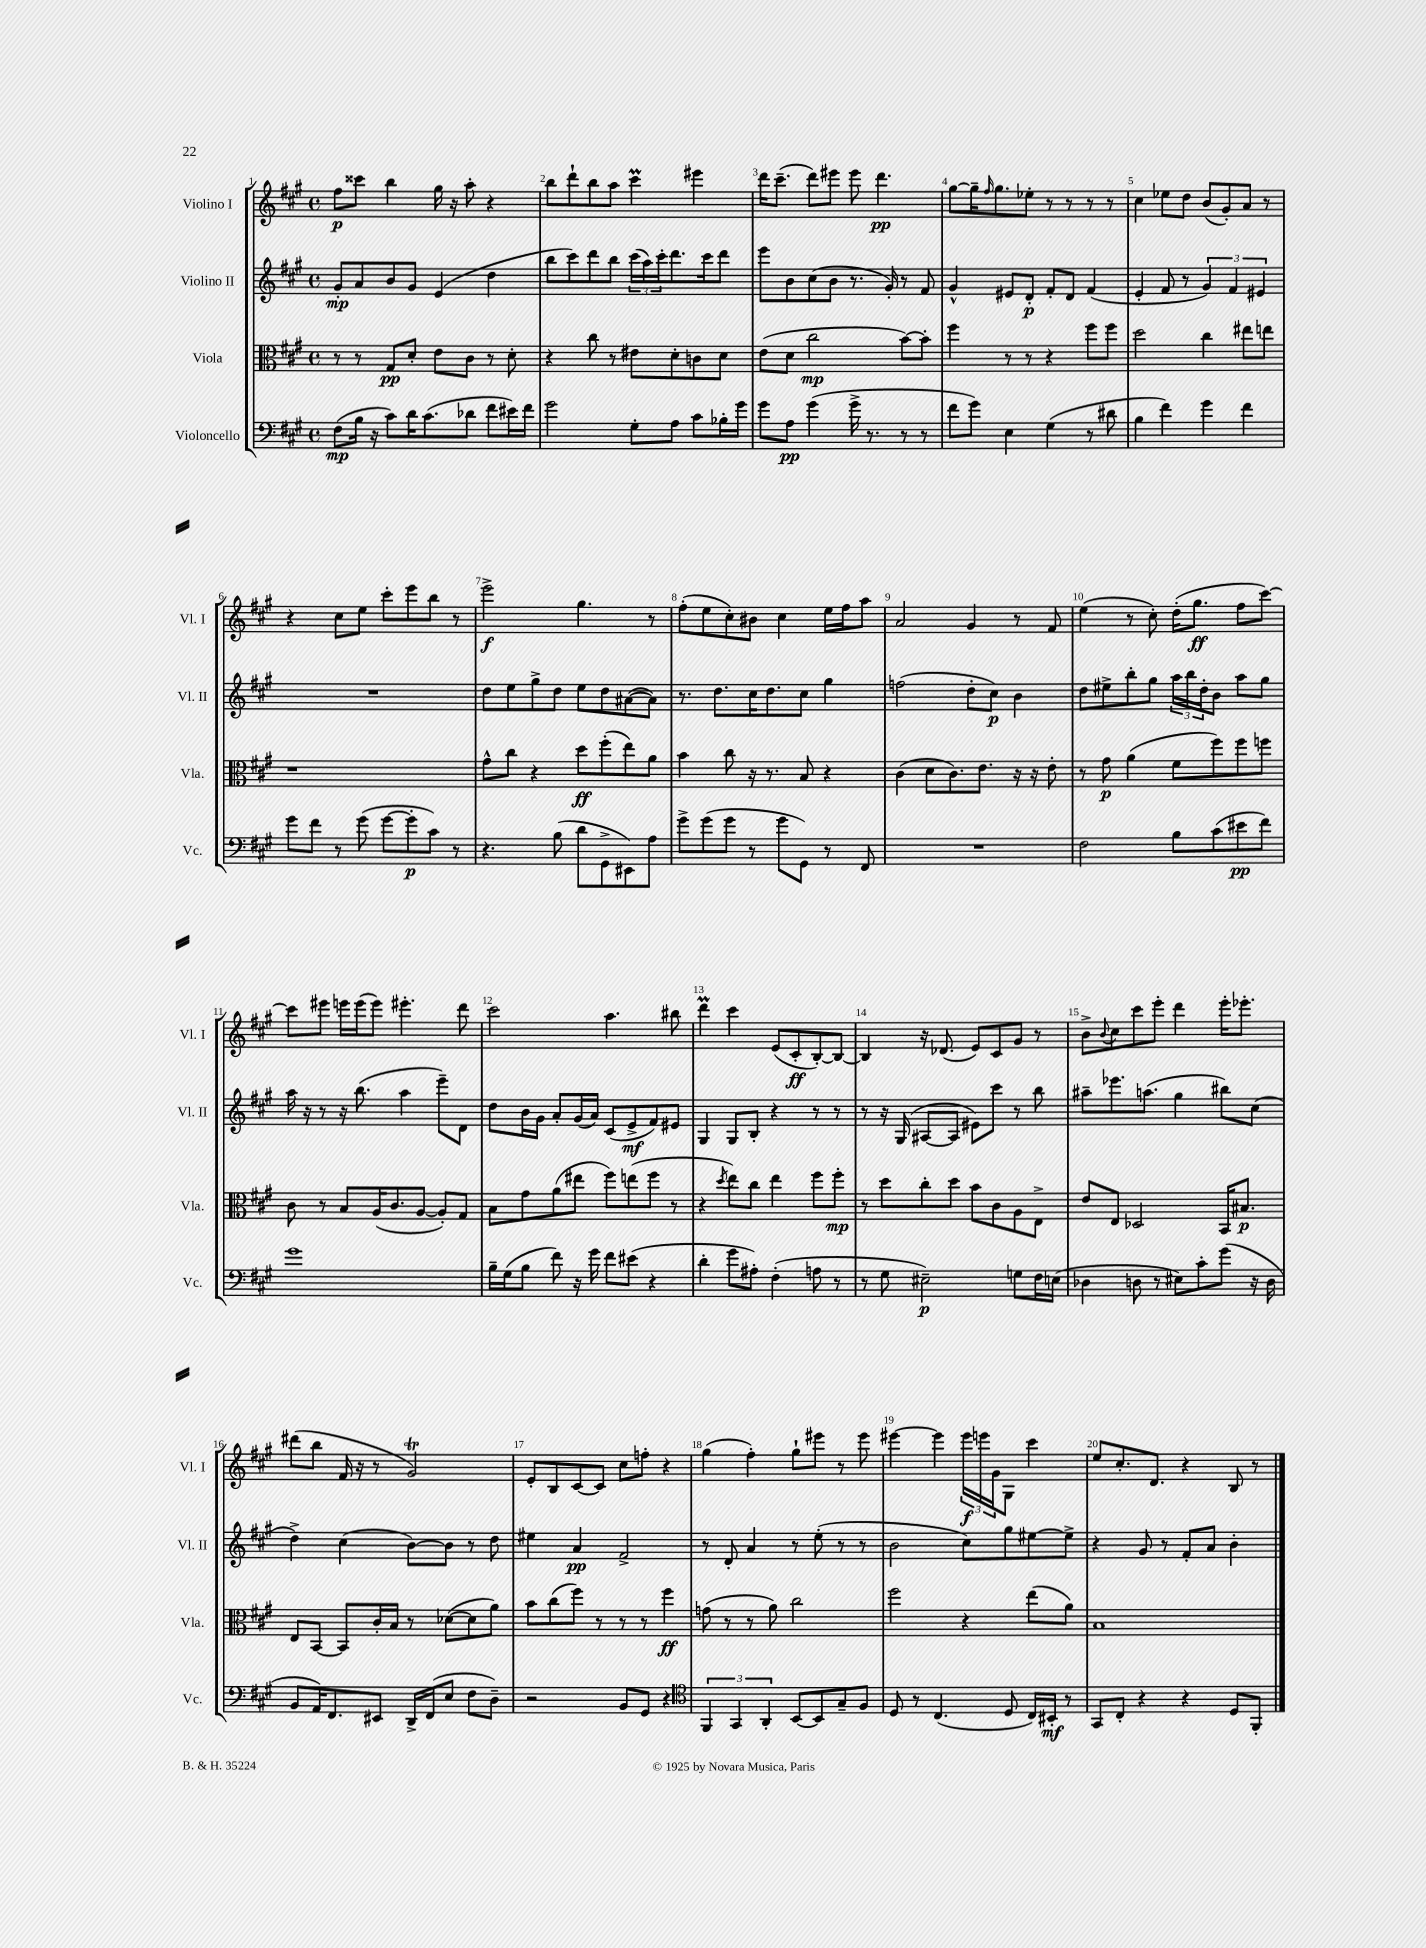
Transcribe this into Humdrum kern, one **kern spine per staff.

**kern	**dynam	**kern	**dynam	**kern	**dynam	**kern	**dynam
*part4	*part4	*part3	*part3	*part2	*part2	*part1	*part1
*staff4	*staff4	*staff3	*staff3	*staff2	*staff2	*staff1	*staff1
*I"Violoncello	*	*I"Viola	*	*I"Violino II	*	*I"Violino I	*
*I'Vc.	*	*I'Vla.	*	*I'Vl. II	*	*I'Vl. I	*
*clefF4	*	*clefC3	*	*clefG2	*	*clefG2	*
*k[f#c#g#]	*	*k[f#c#g#]	*	*k[f#c#g#]	*	*k[f#c#g#]	*
*M4/4	*	*M4/4	*	*M4/4	*	*M4/4	*
*met(c)	*	*met(c)	*	*met(c)	*	*met(c)	*
=1	=1	=1	=1	=1	=1	=1	=1
(8F#\L	mp	8r	.	8g#'/L	mp	8ff#\L	p
16B\Jk	.	8r	.	8a/	.	8ccc##X\J	.
16r	.	.	.	.	.	.	.
8c#\L)	.	8G#/L	pp	8b/	.	4bb\	.
16d\K	.	8d'/J	.	8g#/J	.	.	.
(8.c#\	.	.	.	.	.	.	.
.	.	8e\L	.	(4e/	.	16gg#\	.
.	.	.	.	.	.	16r	.
8d-X\J	.	8c#\J	.	.	.	8aa'\	.
8f#\L	.	8r	.	4dd\	.	4r	.
16e#X\L)	.	8d'\	.	.	.	.	.
16f#\JJ	.	.	.	.	.	.	.
=2	=2	=2	=2	=2	=2	=2	=2
2g#\	.	4r	.	8bb\L	.	8bb\L	.
.	.	.	.	8ccc#\)	.	8ddd`\	.
.	.	8cc#\	.	8ddd\	.	8bb\	.
.	.	8r	.	8bb\J	.	8aa\J	.
8G#'\L	.	8e#X\L	.	(24ccc#\LL	.	4ccc#m\	.
.	.	.	.	24aa\)	.	.	.
.	.	.	.	24ccc#'\J	.	.	.
8A\J	.	8d'\	.	8.ddd\	.	.	.
8c#\L	.	8cn\	.	.	.	4eee#X\	.
.	.	.	.	16ccc#\k	.	.	.
16B-X'\L	.	8d\J	.	8ddd\J	.	.	.
16g#\JJ	.	.	.	.	.	.	.
=3	=3	=3	=3	=3	=3	=3	=3
8g#\L	.	(8e\L	.	8eee\L	.	16ddd\KL	.
.	.	.	.	.	.	(8.ccc#~\J	.
8A\J	pp	8d\J	.	8b\	.	.	.
(4g#\	.	2cc#\	mp	(8cc#\	.	8ddd\L)	.
.	.	.	.	8b\J	.	8eee#X\J	.
16g#^\	.	.	.	8.r	.	8eee#\	.
8.r	.	.	.	.	.	.	.
.	.	.	.	.	.	4.ddd\	pp
.	.	.	.	16g#'/)	.	.	.
8r	.	[8b\L)	.	8r	.	.	.
8r	.	8b'\J]	.	8f#/	.	.	.
=4	=4	=4	=4	=4	=4	=4	=4
8f#\L	.	4ff#\	.	4g#^^/	.	[8gg#\L	.
8g#\J)	.	.	.	.	.	16gg#~\K]	.
.	.	.	.	.	.	16qqff#/	.
.	.	.	.	.	.	8.gg#\	.
4E\	.	8r	.	8e#X/L	.	.	.
.	.	8r	.	8d'/J	p	8ee-X'\J	.
(4G#\	.	4r	.	8f#'/L	.	8r	.
.	.	.	.	8d/J	.	8r	.
8r	.	8ff#\L	.	(4f#/	.	8r	.
8d#X\	.	8ff#\J	.	.	.	8r	.
=5	=5	=5	=5	=5	=5	=5	=5
4B\	.	2dd\	.	4e'/	.	4cc#\	.
4f#\)	.	.	.	8f#/	.	8ee-X\L	.
.	.	.	.	8r	.	8dd\J	.
4g#\	.	4cc#\	.	6g#/)	.	(8b/L	.
.	.	.	.	.	.	8g#'/)	.
.	.	.	.	6f#/	.	.	.
4f#\	.	8ee#X\L	.	.	.	8a/J	.
.	.	.	.	6e#X/	.	.	.
.	.	8een\J	.	.	.	8r	.
!!LO:LB:g=z
=6	=6	=6	=6	=6	=6	=6	=6
8g#\L	.	1r	.	1r	.	4r	.
8f#\J	.	.	.	.	.	.	.
8r	.	.	.	.	.	8cc#\L	.
(8g#\	.	.	.	.	.	8ee\J	.
[8g#\L	.	.	.	.	.	8ccc#'\L	.
8g#'\]	p	.	.	.	.	8eee\	.
8c#\J)	.	.	.	.	.	8bb\J	.
8r	.	.	.	.	.	8r	.
=7	=7	=7	=7	=7	=7	=7	=7
4.r	.	8g#^^\L	.	8dd\L	.	2eee^\	f
.	.	8cc#\J	.	8ee\	.	.	.
.	.	4r	.	8gg#^\	.	.	.
(8B\	.	.	.	8dd\J	.	.	.
8d\L	.	8dd\L	ff	8ee\L	.	4.gg#\	.
8GG#^\	.	(8ff#'\	.	8dd\	.	.	.
8EE#X\)	.	8ee\)	.	([8a#X\	.	.	.
8A\J	.	8a\J	.	8a#\J])	.	8r	.
=8	=8	=8	=8	=8	=8	=8	=8
8g#^\L	.	4b\	.	8.r	.	(8ff#'\L	.
(8g#\	.	.	.	.	.	8ee\	.
.	.	.	.	8.dd\L	.	.	.
8g#\J	.	8cc#\	.	.	.	8cc#'\)	.
8r	.	16r	.	16cc#\K	.	8b#X\J	.
.	.	8.r	.	8.dd\	.	.	.
8g#\L	.	.	.	.	.	4cc#\	.
8GG#\J)	.	8B/	.	8cc#\J	.	.	.
8r	.	4r	.	4gg#\	.	16ee\LL	.
.	.	.	.	.	.	16ff#\J	.
8FF#/	.	.	.	.	.	8aa\J	.
=9	=9	=9	=9	=9	=9	=9	=9
1r	.	(4c#\	.	(2ffn\	.	2a/	.
.	.	8d\L	.	.	.	.	.
.	.	8.c#\)	.	.	.	.	.
.	.	.	.	8dd'\L	.	4g#/	.
.	.	8.e\J	.	.	.	.	.
.	.	.	.	8cc#\J)	p	.	.
.	.	16r	.	4b\	.	8r	.
.	.	16r	.	.	.	.	.
.	.	8e'\	.	.	.	8f#/	.
=10	=10	=10	=10	=10	=10	=10	=10
2F#\	.	8r	.	8dd\L	.	(4ee\	.
.	.	8g#\	p	8ee#X^\	.	.	.
.	.	(4a\	.	8bb'\	.	8r	.
.	.	.	.	8gg#\J	.	8cc#'\)	.
8B\L	.	8f#\L	.	24aa\LL	.	(16dd'\KL	.
.	.	.	.	24bb\	.	.	.
.	.	.	.	.	.	8.gg#\J	ff
.	.	.	.	24dd'\J	.	.	.
(8c#\	.	8ff#\)	.	8b\J	.	.	.
8e#X\	pp	8ff#\	.	8aa\L	.	8ff#\L	.
8f#\J)	.	8ffn\J	.	8gg#\J	.	[8ccc#\J)	.
!!LO:LB:g=z
=11	=11	=11	=11	=11	=11	=11	=11
1g#	.	8c#\	.	16aa\	.	8ccc#\L]	.
.	.	.	.	16r	.	.	.
.	.	8r	.	8r	.	8eee#X\J	.
.	.	8B/L	.	16r	.	16eeen\LL	.
.	.	.	.	(8.bb\	.	(16eee\J	.
.	.	(16A/K	.	.	.	8eee\J)	.
.	.	8.c#/	.	.	.	.	.
.	.	.	.	4aa\	.	4.eee#X'\	.
.	.	[8A/J	.	.	.	.	.
.	.	8A'/L])	.	8eee~\L)	.	.	.
.	.	8G#/J	.	8d\J	.	8ddd\	.
=12	=12	=12	=12	=12	=12	=12	=12
16B~\LL	.	8B\L	.	8dd\L	.	2ccc#\	.
(16G#\J	.	.	.	.	.	.	.
8B\J	.	8g#\	.	16b\L	.	.	.
.	.	.	.	16g#\JJ	.	.	.
8f#\)	.	(8a\	.	8a'/L	.	.	.
16r	.	8ee#X\J	.	(16g#/L	.	.	.
16g#\	.	.	.	16a/JJ)	.	.	.
8f#\L	.	8ff#\L)	.	(8c#/L	.	4.aa\	.
(8e#X\J	.	(8een\	.	8e^/	mf	.	.
4r	.	8ff#\J	.	8f#/)	.	.	.
.	.	8r	.	8e#X/J	.	8bb#X\	.
=13	=13	=13	=13	=13	=13	=13	=13
4d'\	.	4r	.	4G#/	.	4dddM\	.
.	.	8qdd/	.	.	.	.	.
8g#\L	.	8ee\L)	.	8G#/L	.	4ccc#\	.
8A#X'\J)	.	8cc#\J	.	8B'/J	.	.	.
(4F#'\	.	4ee\	.	4r	.	(8e/L	.
.	.	.	.	.	.	8c#'/	ff
8An\	.	8ff#\L	.	8r	.	[8B'/)	.
8r	.	8ff#'\J	mp	8r	.	8B/J_	.
=14	=14	=14	=14	=14	=14	=14	=14
8r	.	8r	.	8r	.	4B/]	.
8G#\	.	8dd\L	.	16r	.	.	.
.	.	.	.	(16G#/	.	.	.
2E#X~\)	p	8cc#'\	.	[8A#X/L	.	16r	.
.	.	.	.	.	.	(8.d-X/	.
.	.	8dd\J	.	8A#/J]	.	.	.
.	.	8b\L	.	8e#X\L)	.	8e/L)	.
.	.	8c#\	.	8ccc#\J	.	8c#/	.
8Gn\L	.	8A\	.	8r	.	8g#/J	.
16F#\L	.	8E^\J	.	8bb\	.	8r	.
(16En\JJ	.	.	.	.	.	.	.
=15	=15	=15	=15	=15	=15	=15	=15
4D-X\	.	8e/L	.	8aa#X~\L	.	8b^\L	.
.	.	.	.	.	.	8qqb/	.
.	.	8E/J	.	8.eee-X\	.	8cc#\	.
8Dn\	.	2D-X/	.	.	.	8ccc#\	.
.	.	.	.	(8.aan\J	.	.	.
8r	.	.	.	.	.	8eee'\J	.
8E#X\L)	.	.	.	4gg#\	.	4ddd\	.
8c#'\	.	.	.	.	.	.	.
(8g#\J	.	16BB/KL	.	8bb#X\L)	.	16eee'\KL	.
.	.	8.B#X/J	p	.	.	8.eee-X'\J	.
16r	.	.	.	(8cc#\J	.	.	.
16D\	.	.	.	.	.	.	.
!!LO:LB:g=z
=16	=16	=16	=16	=16	=16	=16	=16
8BB/L	.	8E/L	.	4dd^\)	.	(8ddd#X\L	.
16AA/K)	.	[8BB/J	.	.	.	8bb\J	.
8.FF#/	.	.	.	.	.	.	.
.	.	8BB/L]	.	(4cc#\	.	16f#/	.
.	.	.	.	.	.	16r	.
8EE#X/J	.	16c#'/L	.	.	.	8r	.
.	.	16B/JJ	.	.	.	.	.
16DD^/LL	.	8r	.	[8b\L)	.	2g#t/)	.
(16FF#/J	.	.	.	.	.	.	.
8E/J	.	([8d-X\L	.	8b\J]	.	.	.
8F#\L	.	8d-\]	.	8r	.	.	.
8D~\J)	.	8a\J)	.	8dd\	.	.	.
=17	=17	=17	=17	=17	=17	=17	=17
2r	.	8b\L	.	4ee#X\	.	8e'/L	.
.	.	(8cc#\	.	.	.	8B/	.
.	.	8ff#\J)	.	4a/	pp	[8c#/	.
.	.	8r	.	.	.	8c#/J]	.
8BB/L	.	8r	.	2f#^/	.	8cc#\L	.
8GG#/J	.	8r	.	.	.	8ffn'\J	.
4r	.	4ff#\	ff	.	.	4r	.
=18	=18	=18	=18	=18	=18	=18	=18
*clefC4	*	*	*	*	*	*	*
6FF#/	.	(8gn\	.	8r	.	(4gg#\	.
.	.	8r	.	8d'/	.	.	.
6GG#/	.	.	.	.	.	.	.
.	.	8r	.	4a/	.	4ff#'\)	.
6AA'/	.	.	.	.	.	.	.
.	.	8a\)	.	.	.	.	.
[8BB/L	.	2cc#\	.	8r	.	8gg#`\L	.
8BB/]	.	.	.	(8ee'\	.	8eee#X\J	.
8G#~/	.	.	.	8r	.	8r	.
8F#/J	.	.	.	8r	.	8eee#\	.
=19	=19	=19	=19	=19	=19	=19	=19
8D/	.	2ff#\	.	2b\	.	[4eee#X\	.
8r	.	.	.	.	.	.	.
(4.C#/	.	.	.	.	.	4eee#\]	.
.	.	4r	.	8cc#\L)	.	24eee#\LL	f
.	.	.	.	.	.	24eeen\	.
.	.	.	.	.	.	24g#\J	.
8D/	.	.	.	8gg#\	.	8G#\J	.
16C#/LL)	.	(8ee\L	.	[8ee#X\	.	4ccc#\	.
16BB#X'/JJ	mf	.	.	.	.	.	.
8r	.	8a\J)	.	8ee#^\J]	.	.	.
=20	=20	=20	=20	=20	=20	=20	=20
8GG#/L	.	1B	.	4r	.	8ee/L	.
8C#'/J	.	.	.	.	.	8.cc#'/	.
4r	.	.	.	8g#/	.	.	.
.	.	.	.	.	.	8.d/J	.
.	.	.	.	8r	.	.	.
4r	.	.	.	8f#'/L	.	4r	.
.	.	.	.	8a/J	.	.	.
8D/L	.	.	.	4b'\	.	8B/	.
8FF#'/J	.	.	.	.	.	8r	.
==	==	==	==	==	==	==	==
*-	*-	*-	*-	*-	*-	*-	*-
